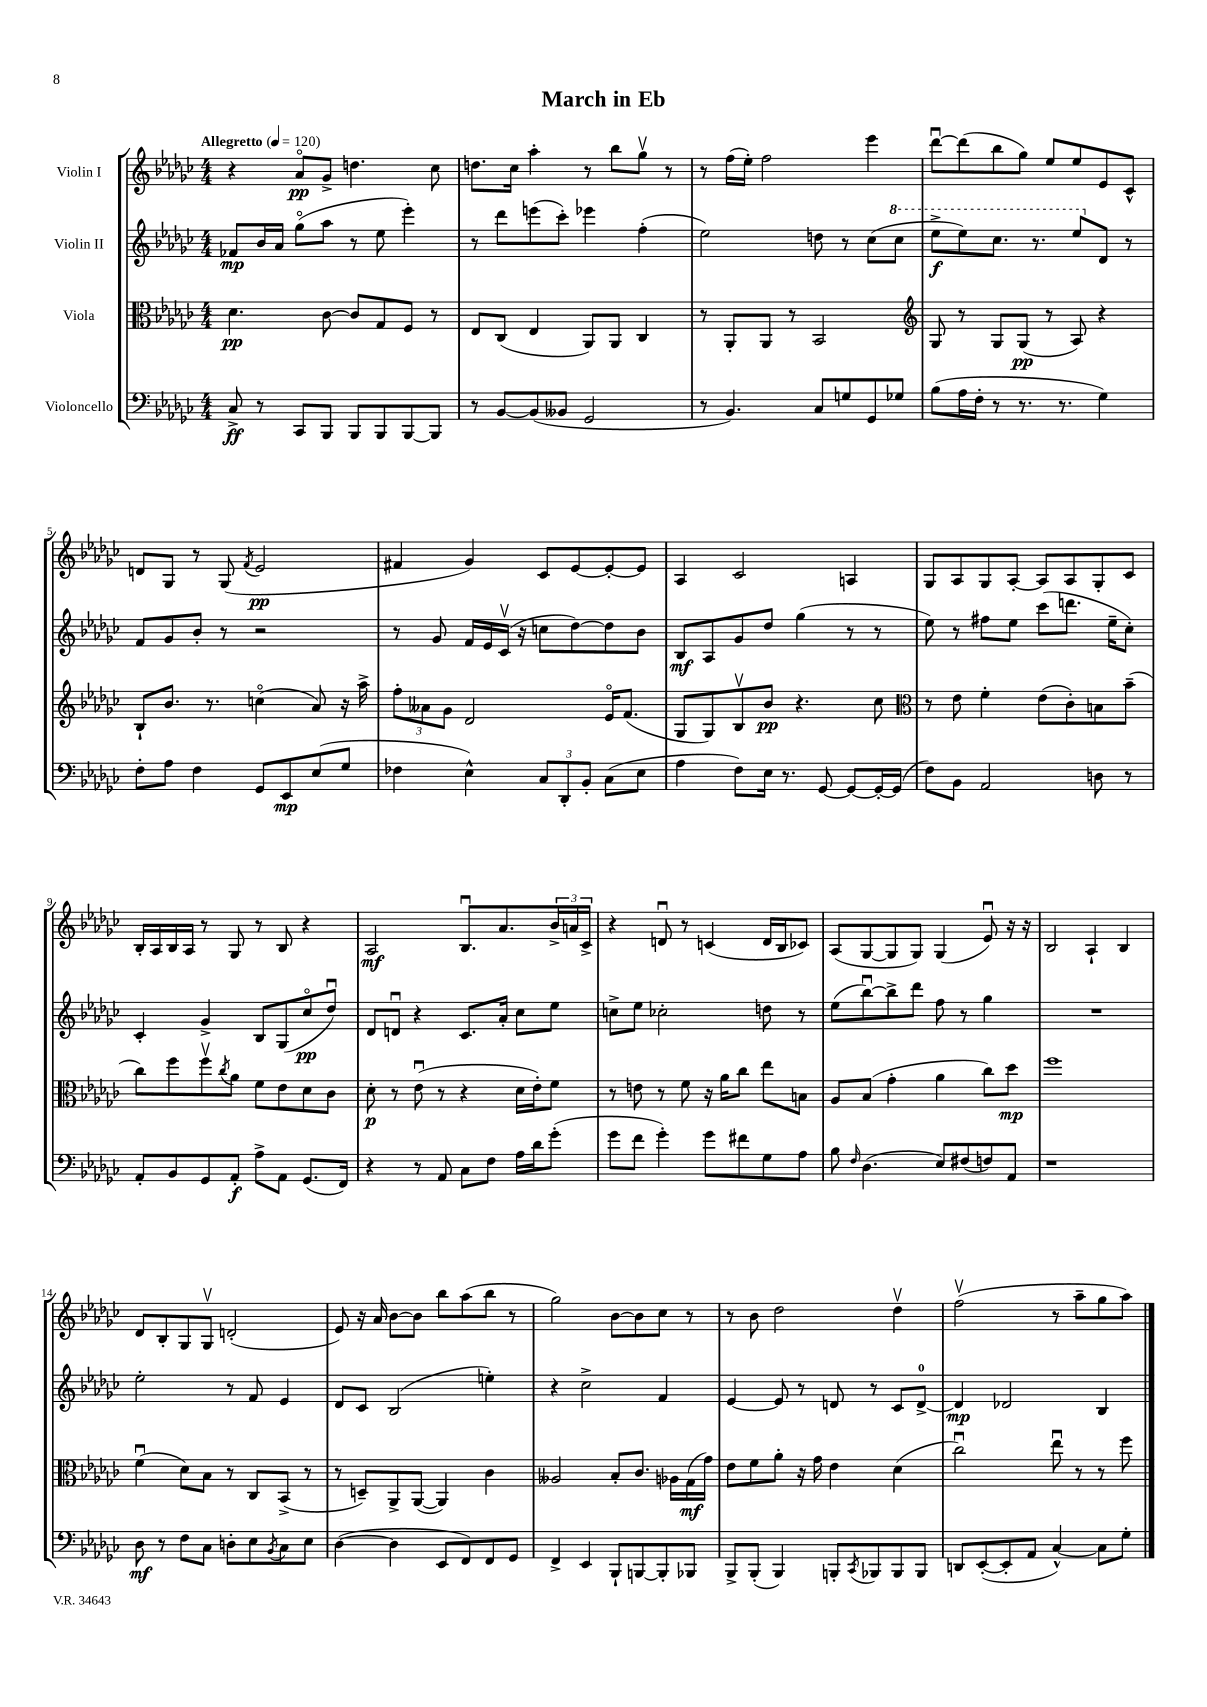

**kern	**kern	**kern	**kern
*staff4	*staff3	*staff2	*staff1
*clefF4	*clefC3	*clefG2	*clefG2
*k[b-e-a-d-g-c-]	*k[b-e-a-d-g-c-]	*k[b-e-a-d-g-c-]	*k[b-e-a-d-g-c-]
*M4/4	*M4/4	*M4/4	*M4/4
*MM120	*MM120	*MM120	*MM120
8C-^	4.d-	8f-	4r
8r	.	16b-	.
.	.	16a-	.
8CC-	.	(8gg-o	8a-o
8BBB-	[8c-	8aa-	8g-^
8BBB-	8c-]	8r	4.dd
8BBB-	8G-	8ee-	.
[8BBB-	8F	4eee-')	.
8BBB-]	8r	.	8cc-
=	=	=	=
8r	8E-	8r	8.dd
[8BB-	(8C-	8ddd-	.
.	.	.	16cc-
(8BB-]	4E-	(8eee	4aa-'
8BB--	.	8ccc-')	.
2GG-	8AA-)	4eee-	8r
.	8AA-	.	8bb-
.	4C-	(4ff'	8gg-v
.	.	.	8r
=	=	=	=
8r	8r	2ee-)	8r
4.BB-)	8AA-'	.	(16ff
.	.	.	16ee-')
.	8AA-	.	2ff
.	8r	.	.
8C-	2BB-	8dd	.
8G	.	8r	.
8GG-	.	(8cc-	4eee-
8G-	.	8ccc-	.
=	=	=	=
*	*clefG2	*	*
(8B-	8G-	8eee-^	[8ddd-u
16A-	8r	8eee-)	(8ddd-]
16F'	.	.	.
8r	8G-	8.ccc-	8bb-
8.r	(8G-	.	8gg-)
.	.	8.r	.
.	8r	.	8ee-
8.r	.	.	.
.	8A-)	8eee-	8ee-
4G-)	4r	8d-	8e-
.	.	8r	8c-^^
=	=	=	=
8F'	8B-`	8f	8d
8A-	8.b-	8g-	8G-
4F	.	8b-'	8r
.	8.r	.	.
.	.	8r	(8G-
.	.	.	8qf
8GG-	(4cco	2r	2e-
8EE-	.	.	.
(8E-	8a-)	.	.
8G-	16r	.	.
.	16aa-^	.	.
=	=	=	=
4F-	12ff'	8r	4f#
.	12a--	.	.
.	.	8g-	.
.	12g-	.	.
4E-^^)	2d-	16f	4g-)
.	.	16e-	.
.	.	(16c-v	.
.	.	16r	.
12C-	.	8cc	8c-
12DD-'	.	.	.
.	.	[8dd-)	[8e-
12BB-'	.	.	.
(8C-	16e-o	8dd-]	8e-'_
.	(8.f	.	.
8E-	.	8b-	8e-]
=	=	=	=
4A-	8G-	8B-	4A-
.	8G-)	8A-	.
8F)	8B-v	8g-	2c-
16E-	8b-	8dd-	.
8.r	.	.	.
.	4.r	(4gg-	.
[8GG-	.	.	.
8GG-_	.	8r	4A
16GG-'_	8cc-	8r	.
(16GG-]	.	.	.
=	=	=	=
*	*clefC3	*	*
8F)	8r	8ee-)	8G-
8BB-	8e-	8r	8A-
2AA-	4f'	8ff#	8G-
.	.	8ee-	[8A-'
.	(8e-	(8ccc-	8A-]
.	8c-')	8.ddd	8A-
8D	8B	.	8G-'
.	.	16ee-~	.
8r	(8b-~	8cc-')	8c-
=	=	=	=
8AA-'	8cc-)	4c-'	16B-'
.	.	.	16A-
8BB-	8ff	.	16B-
.	.	.	16A-
8GG-	8ffv	4g-^	8r
.	8qcc-	.	.
8AA-'	8a-	.	8G-
8A-^	8f	8B-	8r
8AA-	8e-	(8G-	8B-
(8.GG-	8d-	8cc-o	4r
.	8c-	8dd-u)	.
16FF)	.	.	.
=	=	=	=
4r	8d-'	8d-	2A-
.	8r	8du	.
8r	(8e-u	4r	.
8AA-	8r	.	.
8C-	4r	8.c-	8.B-u
8F	.	.	.
.	.	16a-'	8.a-
16A-	16d-	8cc-	.
16d-	16e-')	.	.
(8g-'	8f	8ee-	24b-^
.	.	.	24a
.	.	.	24c-^
=	=	=	=
8g-	8r	8cc^	4r
8f	8e	8ee-	.
4g-')	8r	2cc-'	8du
.	8f	.	8r
8g-	16r	.	(4c
.	16a-	.	.
8f#	8cc-	.	.
8G-	8ee-	8dd	16d
.	.	.	16B-
8A-	8B	8r	8c-)
=	=	=	=
8B-	8A-	(8ee-	(8A-
16qqF	.	.	.
(4.D-	(8B-	[8bb-u)	[8G-
.	4g-'	8bb-^]	8G-]
.	.	8ddd-	8G-)
8E-)	4a-	8ff	(4G-
(8F#	.	8r	.
8F)	8cc-)	4gg-	8e-u)
8AA-	8dd-	.	16r
.	.	.	16r
=	=	=	=
1r	1ff	1r	2B-
.	.	.	4A-`
.	.	.	4B-
=	=	=	=
8D-	(4fu	2ee-'	8d-
8r	.	.	8B-'
8F	8d-)	.	8G-
8C-	8B-	.	8G-v
8D'	8r	8r	(2d'
8E-	8C-	8f	.
8qBB-	.	.	.
8C-	(8BB-^	4e-	.
8E-	8r	.	.
=	=	=	=
([4D-	8r	8d-	8e-)
.	8D~)	8c-	16r
.	.	.	16a-
4D-]	8AA-^	(2B-	[8b-
.	([8AA-	.	8b-]
8EE-	4AA-])	.	8bb-
8FF)	.	.	(8aa-
8FF	4c-	4ee')	8bb-
8GG-	.	.	8r
=	=	=	=
4FF^	2A--	4r	2gg-)
4EE-	.	2cc-^	.
8BBB-`	8B-'	.	[8b-
[8BBB	8.c-	.	8b-]
8BBB']	.	4f	8cc-
.	16A-	.	.
8BBB-	(16G-	.	8r
.	16g-)	.	.
=	=	=	=
8BBB-^	8e-	[4e-	8r
(8BBB-'	8f	.	8b-
4BBB-)	8a-'	8e-]	2dd-
.	16r	8r	.
.	16g-	.	.
8BBB'	4e-	8d	.
8qCC-	.	.	.
8BBB-	.	8r	.
8BBB-	(4d-	8c-	4dd-v
8BBB-	.	[8d^	.
=	=	=	=
8DD	2cc-u)	4d]	(2ffv
([8EE-'	.	.	.
8EE-']	.	2d-	.
8AA-	.	.	.
[4C-^^)	8ee-u	.	8r
.	8r	.	8aa-~
8C-]	8r	4B-	8gg-
8G-'	8ff	.	8aa-)
==	==	==	==
*-	*-	*-	*-
